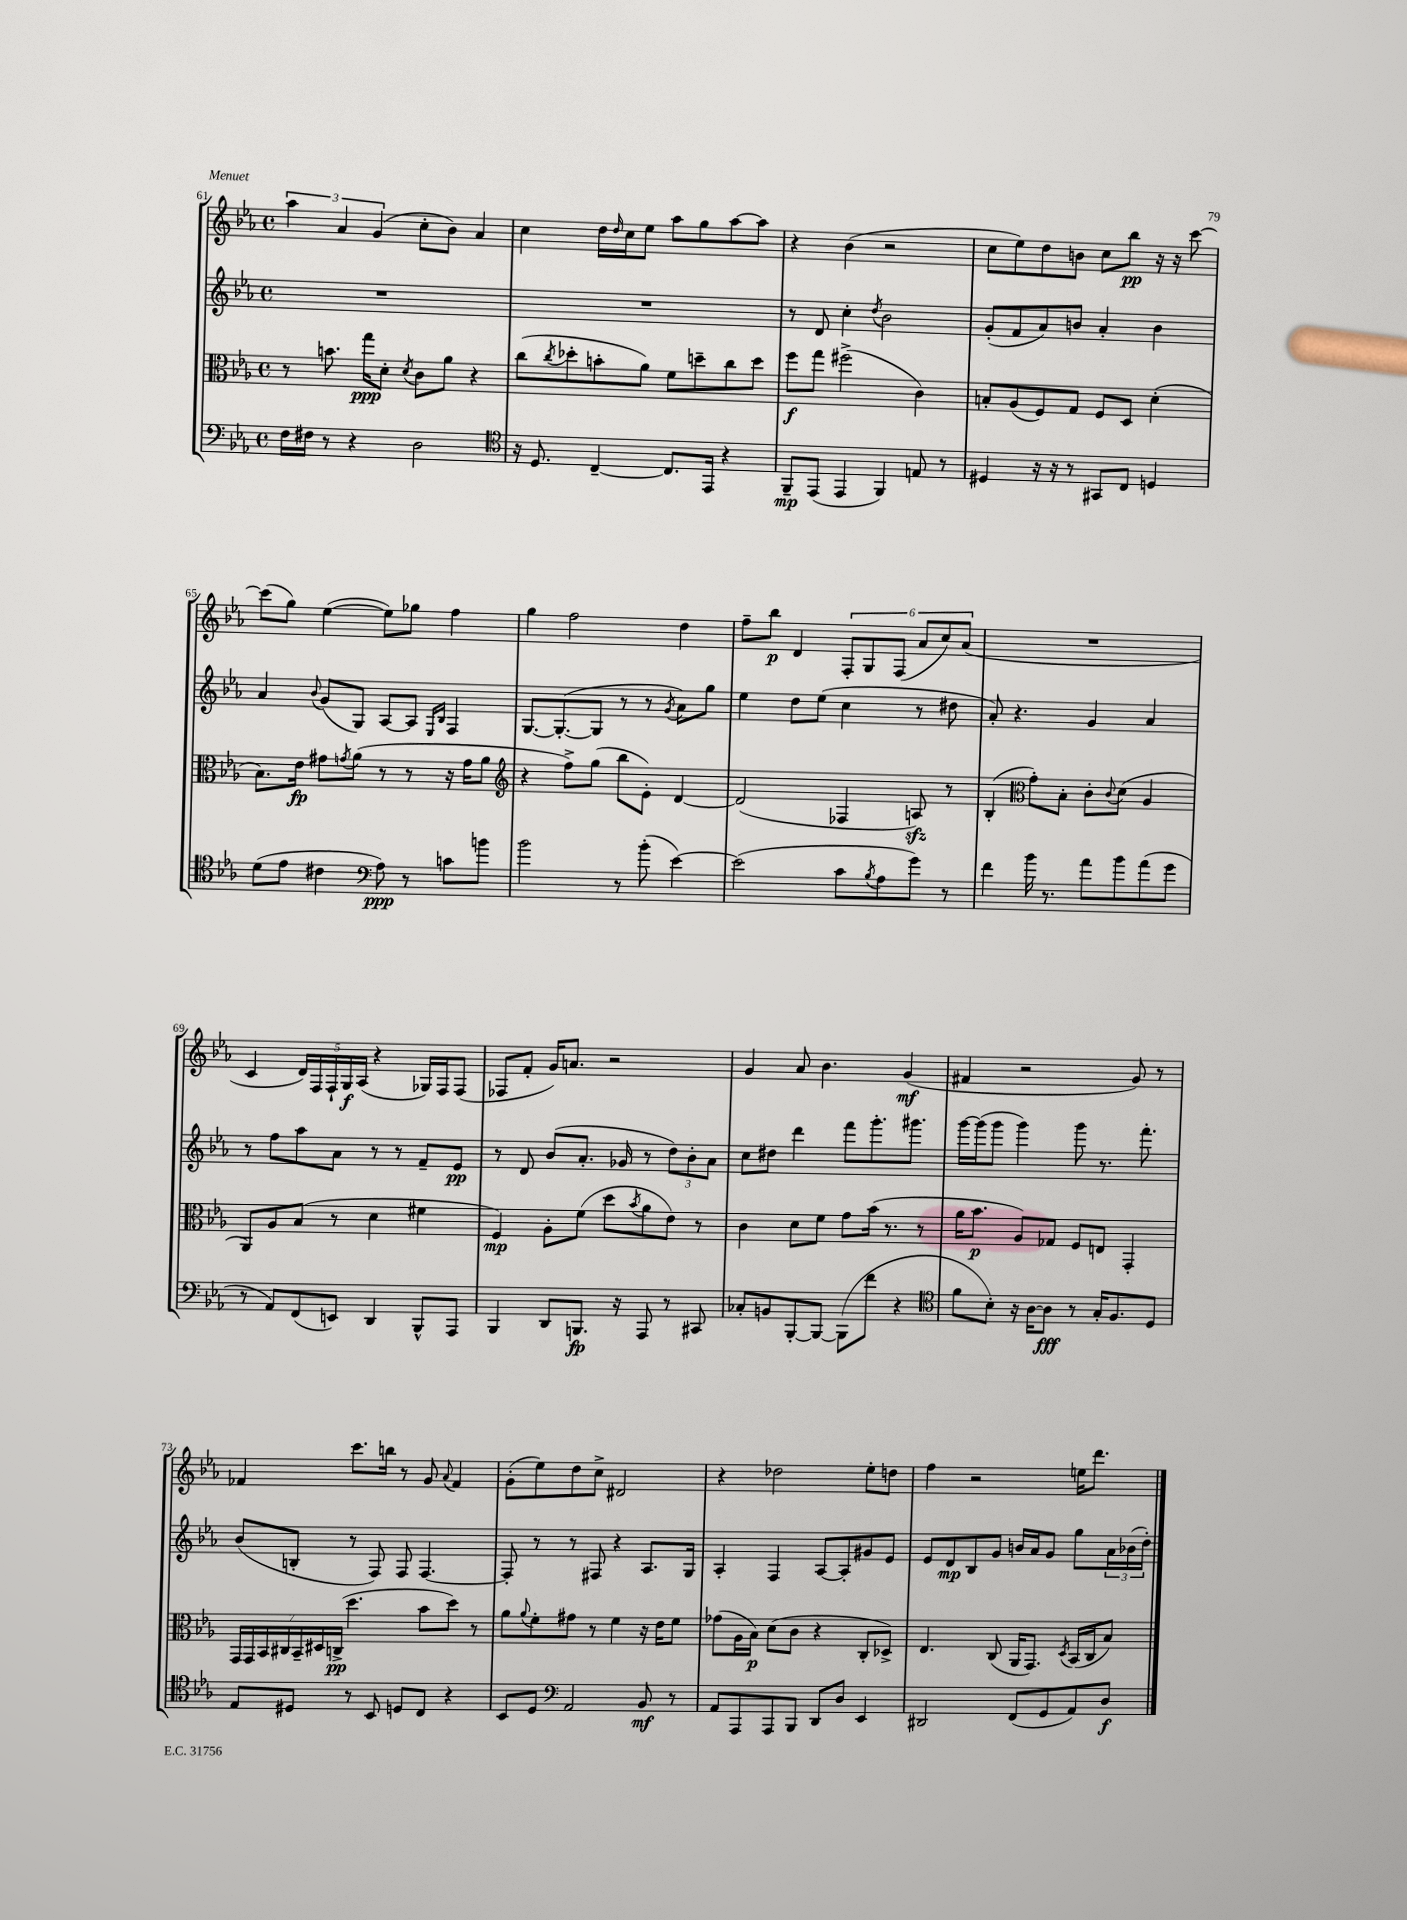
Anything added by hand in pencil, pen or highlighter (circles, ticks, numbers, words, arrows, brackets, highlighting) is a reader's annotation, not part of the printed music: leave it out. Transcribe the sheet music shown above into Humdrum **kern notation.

**kern	**kern	**kern	**kern
*staff4	*staff3	*staff2	*staff1
*clefF4	*clefC3	*clefG2	*clefG2
*k[b-e-a-]	*k[b-e-a-]	*k[b-e-a-]	*k[b-e-a-]
*M4/4	*M4/4	*M4/4	*M4/4
*met(c)	*met(c)	*met(c)	*met(c)
16F	8r	1r	6aa-
16F#	.	.	.
8r	8.b	.	.
.	.	.	6a-
4r	.	.	.
.	16gg	.	.
.	.	.	(6g
.	8d'	.	.
.	8qd	.	.
2D	8c	.	8cc'
.	8a-	.	8b-)
.	4r	.	4a-
=	=	=	=
*clefC4	*	*	*
16r	(8cc	1r	4cc
8.D	.	.	.
.	8qcc	.	.
.	8dd-'	.	.
[4C~	8b'	.	16dd
.	.	.	16qqdd
.	.	.	16cc
.	8a-)	.	8ee-
8.C]	8f	.	8aa-
.	8dd~	.	8gg
16EE-	.	.	.
4r	8cc	.	[8aa-
.	8dd	.	8aa-]
=	=	=	=
8FF~	8ff	8r	4r
(8EE-	8gg	8d	.
4EE-	(2ff#^	4cc'	(4b-
.	.	8qdd	.
4FF)	.	2b-	2r
8E	4c)	.	.
8r	.	.	.
=	=	=	=
4D#	8B'	(8g'	8cc
.	(8A-	8f	8ee-)
16r	8F)	8a-)	8dd
16r	.	.	.
8r	8G	8b	8b
8GG#	8F	4a-'	8cc
8C	8D	.	8bb-
4D	(4d'	4b	16r
.	.	.	16r
.	.	.	[8ccc
=	=	=	=
(8d	8.B-)	4a-	(8ccc]
8e-	.	.	8gg)
.	16e-	.	.
.	.	8qqb-	.
4c#	8g#	(8g	([4ee-
.	8qg	.	.
.	(8a-	8G)	.
*clefF4	*	*	*
8A-)	8r	[8A-	8ee-])
8r	8r	8A-]	8gg-
.	.	16qqE-	.
.	.	16qqB-	.
8c	16r	4F	4ff
.	16g	.	.
8b	8a-	.	.
=	=	=	=
*	*clefG2	*	*
2b-	4r	[8.G	4gg
.	.	(8.G'_	.
.	8ff^)	.	2ff
.	(8gg	8G]	.
8r	8bb-	8r	.
(8b-'	8e-')	8r	.
.	.	8qg	.
[4e-)	[4d	8a-)	4dd
.	.	8gg	.
=	=	=	=
(2e-]	(2d]	4ee-	8ff~
.	.	.	8bb-
.	.	8dd	4d
.	.	(8ee-	.
8c	4F-	4cc	12F'
.	.	.	12G
8qB-	.	.	.
8A-	.	.	.
.	.	.	(12F
8g)	8A)	8r	12a-
.	.	.	12cc)
8r	8r	8dd#	.
.	.	.	(12a-
=	=	=	=
4f	(4B-'	8a-')	1r
.	.	4.r	.
*	*clefC3	*	*
16b-	8g')	.	.
8.r	.	.	.
.	8B-'	.	.
8a-	8c'	4g	.
.	8qqc	.	.
8b-	(8d	.	.
(8a-	4A-	4a-	.
8g	.	.	.
=	=	=	=
8r	8AA-)	8r	4c
8AA-)	8A-	8ff	.
(8FF	(8B-	8aa-	20d)
.	.	.	20F
.	.	.	20F`
8EE)	8r	8a-	.
.	.	.	20G
.	.	.	(20A-
4DD	4d	8r	4r
.	.	8r	.
8BBB-^^	4f#	8f~	16G-)
.	.	.	16F
8AAA-	.	8e-	(8F
=	=	=	=
4BBB-	4F)	8r	8F-
.	.	8d	8f'
8DD	8A-'	(8b-	16g)
.	.	.	8.a
8.BBB	(8f	8.a-'	.
.	8dd	.	2r
16r	.	16g-	.
.	8qb-	.	.
8AAA-	8a-	8r	.
8r	8e-)	12dd)	.
.	.	12b-'	.
8CC#	8r	.	.
.	.	12a-	.
=	=	=	=
8C-'	4c	8cc	4g
8BB	.	8dd#	.
[8BBB-'	8d	4ddd	8a-
8BBB-_	8f	.	4.b-
(8BBB-]	8g	8fff	.
8f	(16b-	8.ggg'	.
.	8.r	.	.
4r	.	.	(4g
.	.	8.ggg#	.
.	8r	.	.
=	=	=	=
*clefC4	*	*	*
8f	16a-	[16ggg	4f#
.	8.b-	(16ggg]	.
8B-')	.	8ggg	.
16r	8A-)	4ggg)	2r
[16A-	.	.	.
8A-]	8G-	.	.
8r	8F	8ggg	.
16G'	8E	8.r	.
8.F	.	.	.
.	4GG'	.	8g)
.	.	8.fff'	.
8D	.	.	8r
=	=	=	=
8E-	28GG	(8b-	4f-
.	28GG	.	.
.	28BB-	.	.
.	28C#	.	.
8D#	.	8B'	.
.	28BB-~	.	.
.	28D#	.	.
.	(28C^	.	.
8r	4.dd	8r	8.ccc
8BB-	.	8F)	.
.	.	.	16bb
8D	.	8F	8r
8C	8b-	[4.F	8g
.	.	.	8qqa-
4r	8dd)	.	4f-
.	8r	.	.
=	=	=	=
8BB-	8a-	8F']	(8g'
.	8qqa-	.	.
8D	8f'	8r	8ee-)
*clefF4	*	*	*
2AA-	8g#	8r	8dd
.	8r	8F#	8cc^
.	4f	4r	2d#
8BB-	16r	8.A-	.
.	16e-	.	.
8r	8f	.	.
.	.	16G	.
=	=	=	=
8AA-	(8g-	4A-'	4r
8AAA-	16A-	.	.
.	16B-)	.	.
8AAA-	(8d	4F	2dd-
8BBB-	8c	.	.
8DD	4r	[8A-	.
8D	.	8A-']	.
4EE-	8C'	8g#	8ee-'
.	8D-^)	8e-	8dd
=	=	=	=
2DD#	4.E-	8e-	4ff
.	.	8d	.
.	.	8B-	2r
.	(8C	8g	.
(8FF	16AA-	16b	.
.	8.GG)	16a-	.
8GG	.	8g	.
.	8qD	.	.
8AA-)	(16BB-	8gg	16ee
.	16C	.	8.ddd
8D	8B-)	24a-	.
.	.	(24b-	.
.	.	24dd')	.
==	==	==	==
*-	*-	*-	*-
